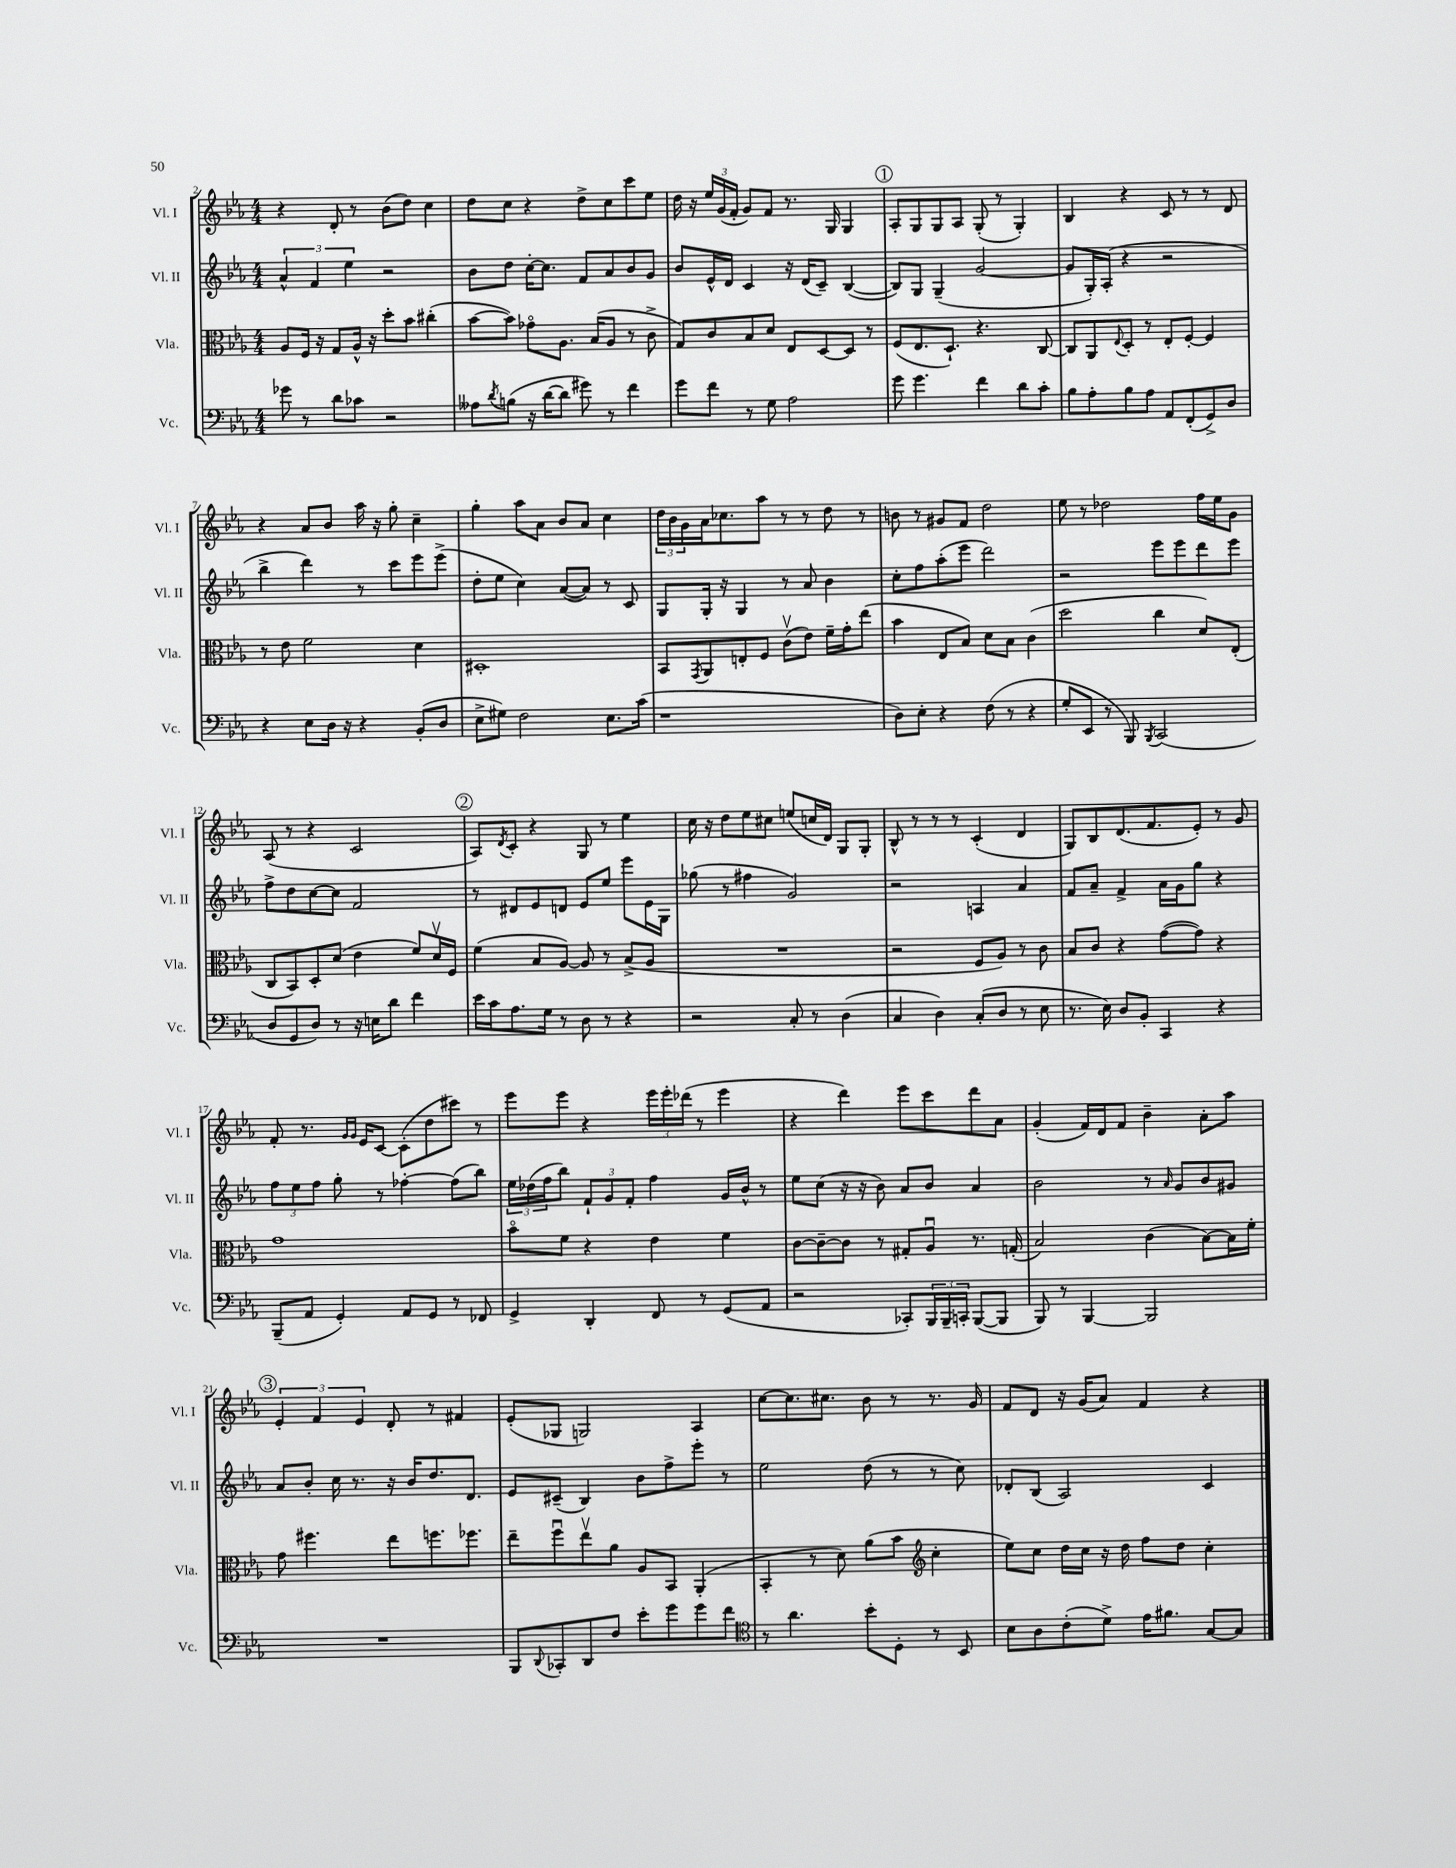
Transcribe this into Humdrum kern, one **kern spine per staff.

**kern	**kern	**kern	**kern
*staff4	*staff3	*staff2	*staff1
*clefF4	*clefC3	*clefG2	*clefG2
*k[b-e-a-]	*k[b-e-a-]	*k[b-e-a-]	*k[b-e-a-]
*M4/4	*M4/4	*M4/4	*M4/4
8g-\	8A-/L	6a-^^/	4r
8r	16F/Jk	.	.
.	.	6f/	.
.	16r	.	.
8d\L	8G/L	.	8d'/
.	.	6ee-\	.
8c-\J	16A-^^/Jk	.	8r
.	16r	.	.
2r	8dd'\L	2r	(8b-\L
.	8b-\J	.	8dd\J)
.	(4cc#'\	.	4cc\
=	=	=	=
8A--\L	[8b-\L	8b-\L	8dd\L
8qd/	.	.	.
(8B\J	8b-\]J)	8dd\J	8cc\J
16r	8g-o\L	[16cc'\LK	4r
[16d\LK	.	8.cc\]J	.
8d\]J	8.A-\J	.	.
8g#\)	.	8f/L	8dd^\L
.	(16B-/LK	.	.
8r	8A-/J	8a-/	8cc\
4f\	8r	8b-/	8ccc\
.	8c^\	8g/J	8ee-\J
=	=	=	=
8g\L	8G/L)	8b-/L	16dd\
.	.	.	16r
8f\J	8c/	16e-^^/L	24ee-/LL
.	.	.	(24g/
.	.	16d/JJ	.
.	.	.	24f'/JJ
8r	8B-/	4c/	8g/L)
8G\	8d/J	.	8f/J
2A-\	8E-/L	16r	8.r
.	.	(16d/LK	.
.	[8D/	8c~/J)	.
.	.	.	16G/
.	8D/]J	([4B-/	4G/
.	8r	.	.
=	=	=	=
8g\	(8F/L	8B-/]L)	8A-'/L
4.g\	8.E-/	8G/J	8G/
.	.	(4G~/	8G/
.	8.D`/J)	.	.
.	.	.	8A-/J
4f\	4.r	[2g/	(8G'/
.	.	.	8r
8d\L	.	.	4G'/)
8c'\J	[8C/	.	.
=	=	=	=
8B-\L	8C/]L	8g/]L	4B-/
8A-'\	8AA-/	16G'/L)	.
.	.	(16A-'/JJ	.
.	8qqE-/	.	.
8B-\	8D'/J	4r	4r
8A-\J	8r	.	.
8AA-/L	8E-'/L	2r	8c/
(8FF'/	[8F'/J	.	8r
8GG^/)	4F/]	.	8r
8D/J	.	.	8d/
=	=	=	=
4r	8r	4bb-^\	4r
.	8e-\	.	.
8E-\L	2f\	4ddd\)	8a-/L
16D\Jk	.	.	8b-/J
16r	.	.	.
4r	.	8r	16aa-\
.	.	.	16r
.	.	8ccc\L	8gg'\
(8BB-'/L	4d\	8eee-\	4cc~\
8D/J	.	(8eee-^\J	.
=	=	=	=
8E-^\L	1D#'	8dd'\L	4gg'\
8G#\J)	.	8ee-\J	.
2F\	.	4cc\)	8aa-\L
.	.	.	8a-\J
.	.	([8a-/L	8b-/L
.	.	8a-/]J)	8a-/J
8.E-\L	.	8r	4cc\
.	.	8c/	.
(16c\Jk	.	.	.
=	=	=	=
1r	8BB-/L	8G/L	24dd\LL
.	.	.	24b-\
.	.	.	24g\
.	8qGG/	.	.
.	8AA-/	16G'/Jk	16a-\J
.	.	16r	8.cc-\
.	8E'/	4G/	.
.	8F/J	.	8aa-\J
.	(8cv\L	8r	8r
.	8e-\J)	8a-/	8r
.	16f~\LL	4b-\	8dd\
.	16g'\J	.	.
.	(8ee-\J	.	8r
=	=	=	=
8D\L)	4b-\	8cc'\L	8b\
8E-'\J	.	8ff\	8r
4r	8E-/L	(8aa-'\	8g#/L
.	8B-/J)	8eee-\J	8f/J
(8F\	8d\L	2ddd\)	2dd\
8r	8B-\J	.	.
4r	(4c\	.	.
=	=	=	=
8G'/L	2dd\	2r	8ee-\
8EE-/J	.	.	8r
8r	.	.	2dd-\
8BBB-/)	.	.	.
8qBBB-/	.	.	.
(2CC/	4cc\	8eee-\L	.
.	.	8eee-\	.
.	8d/L)	8ddd\	16ff\LL
.	.	.	16ee-\J
.	(8E-'/J	8eee-\J	8g\J
=	=	=	=
8D/L	8C/L	8ff^\L	(8A-/
8GG/	8BB-/)	8dd\	8r
8D/J)	8D'/	[8cc\	4r
8r	(8d/J	8cc\]J	.
16r	4e-\	2f/	2c/
16E\LK	.	.	.
8d\J	.	.	.
4f\	8f/L)	.	.
.	16dv/L	.	.
.	16F/JJ	.	.
=	=	=	=
16e-\LL	(4f\	8r	8A-/L)
16c\J	.	.	.
.	.	.	8qd/
8.A-\	.	8d#/L	8c'/J
.	8B-/L	8e-/	4r
16G\Jk	.	.	.
8r	[8A-/J)	8d/J	.
8D\	8A-/]	8e-/L	8G/
8r	8r	8ee-/J	8r
4r	(8B-^/L	8eee-\L	4ee-\
.	8A-/J	16e-\L	.
.	.	16G\JJ	.
=	=	=	=
2r	1r	(8gg-\	16cc\
.	.	.	16r
.	.	8r	8dd\L
.	.	4ff#\	8ee-\
.	.	.	8cc#\J
8C'/	.	2g/)	(8ee/L
8r	.	.	16cc/L
.	.	.	16d/JJ)
(4D\	.	.	8G/L
.	.	.	8G'/J
=	=	=	=
4C/	2r	2r	8B-^^/
.	.	.	8r
4D\)	.	.	8r
.	.	.	8r
(8C'/L	8F/L	4A/	(4c'/
8D/J	8A-/J)	.	.
8r	8r	4a-/	4d/
8E-\	8c\	.	.
=	=	=	=
8.r	8B-/L	8f/L	8G/L)
.	8c/J	8a-~/J	8B-/
16E-\)	.	.	.
8D/L	4r	4f^/	(8.d/
8BB-'/J	.	.	.
.	.	.	8.f/
4CC/	([8g\L	16a-\LL	.
.	.	16g\J	.
.	8g\]J)	8gg\J	8e-'/J)
4r	4r	4r	8r
.	.	.	8g/
=	=	=	=
(8BBB-~/L	1g	12ff\L	8f'/
.	.	12ee-\	.
8AA-/J	.	.	8.r
.	.	12ff\J	.
4GG'/)	.	8gg'\	.
.	.	.	16qqg/LL
.	.	.	16qqg/JJ
.	.	.	16e-/LK
.	.	8r	[8c/J
8AA-/L	.	[4ff-'\	(8c'\]L
8GG/J	.	.	8dd\
8r	.	(8ff-\]L	8ccc#\J)
8FF-/	.	8bb-\J)	8r
=	=	=	=
4GG^/	8b-o\L	24ee-\LL	8eee-\L
.	.	(24dd-\	.
.	.	24ff\J	.
.	8f\J	8bb-\J)	8eee-\J
4DD'/	4r	12f`/L	4r
.	.	12g/	.
.	.	12f'/J	.
8FF/	4e-\	4ff\	24eee-\LL
.	.	.	24eee-'\
.	.	.	(24ddd-\JJ
8r	.	.	8r
(8GG/L	4f\	16g/LL	4eee-\
.	.	16b-^^/JJ	.
8AA-/J	.	8r	.
=	=	=	=
2r	[8c\L	8ee-\L	4r
.	8c~\_	(8cc\J	.
.	8c\]J	16r	4ddd\)
.	.	16r	.
.	8r	8b-\)	.
8CC-'/L)	8G#'/L	8a-/L	8eee-\L
24BBB-/L	8A-u/J	8b-/J	8ccc\
24BBB-~/	.	.	.
24CC'/JJ	.	.	.
([8BBB-/L	8.r	4a-/	8ddd\
8BBB-/]J	.	.	8a-\J
.	(16G'/	.	.
=	=	=	=
8BBB-/)	2B-/)	2b-\	(4g'/
8r	.	.	.
[4BBB-/	.	.	16f/LL)
.	.	.	16d/J
.	.	.	8f/J
2BBB-/]	(4c\	8r	4b-~\
.	.	16qqa-/	.
.	.	8g/L	.
.	[8B-\L)	8b-/	8a-'\L
.	16B-\]L	8g#/J	8aa-\J
.	16f'\JJ	.	.
=	=	=	=
1r	8g\	8a-/L	6e-'/
.	4.ff#\	8b-'/J	.
.	.	.	6f/
.	.	16cc\	.
.	.	8.r	.
.	.	.	6e-/
.	8ee-\L	16r	8d'/
.	.	16b-/LK	.
.	8.ff\	8.dd/	8r
.	.	.	4f#/
.	8.ff-\J	8.d/J	.
=	=	=	=
8BBB-/L	8ee-~\L	8e-/L	(8e-'/L
8qqDD/	.	.	.
8CC-'/	8ffu\	(8c#~/J	8G-/J
8DD/	8ee-v\	4B-/)	2G/)
8F/J	8a-\J	.	.
8e-'\L	8A-/L	8b-\L	.
8g\	8BB-/J	8ff^\	.
8g\	(4AA-'/	8eee-'\J	4A-/
8f\J	.	8r	.
=	=	=	=
*clefC4	*	*	*
8r	4BB-'/	2ee-\	[8cc\L
4.a-\	.	.	8.cc\]
.	8r	.	.
.	.	.	8.cc#\J
.	8d\)	.	.
8b-'\L	(8a-\L	(8dd\	8b-\
8D'\J	8b-\J	8r	8r
*	*clefG2	*	*
8r	4cc'\	8r	8.r
8BB-/	.	8cc\)	.
.	.	.	16g/
=	=	=	=
8B-\L	8ee-\L)	8d-'/L	8f/L
8A-\	8cc\J	(8B-/J	8d/J
(8c'\	16dd\LL	2A-/)	16r
.	16cc\JJ	.	(16g/LK
8d^\J)	16r	.	8a-/J)
.	16dd\	.	.
16e-\LK	8ff\L	.	4f/
8.f#\J	.	.	.
.	8dd\J	.	.
[8G/L	4cc'\	4c/	4r
8G/]J	.	.	.
==	==	==	==
*-	*-	*-	*-
